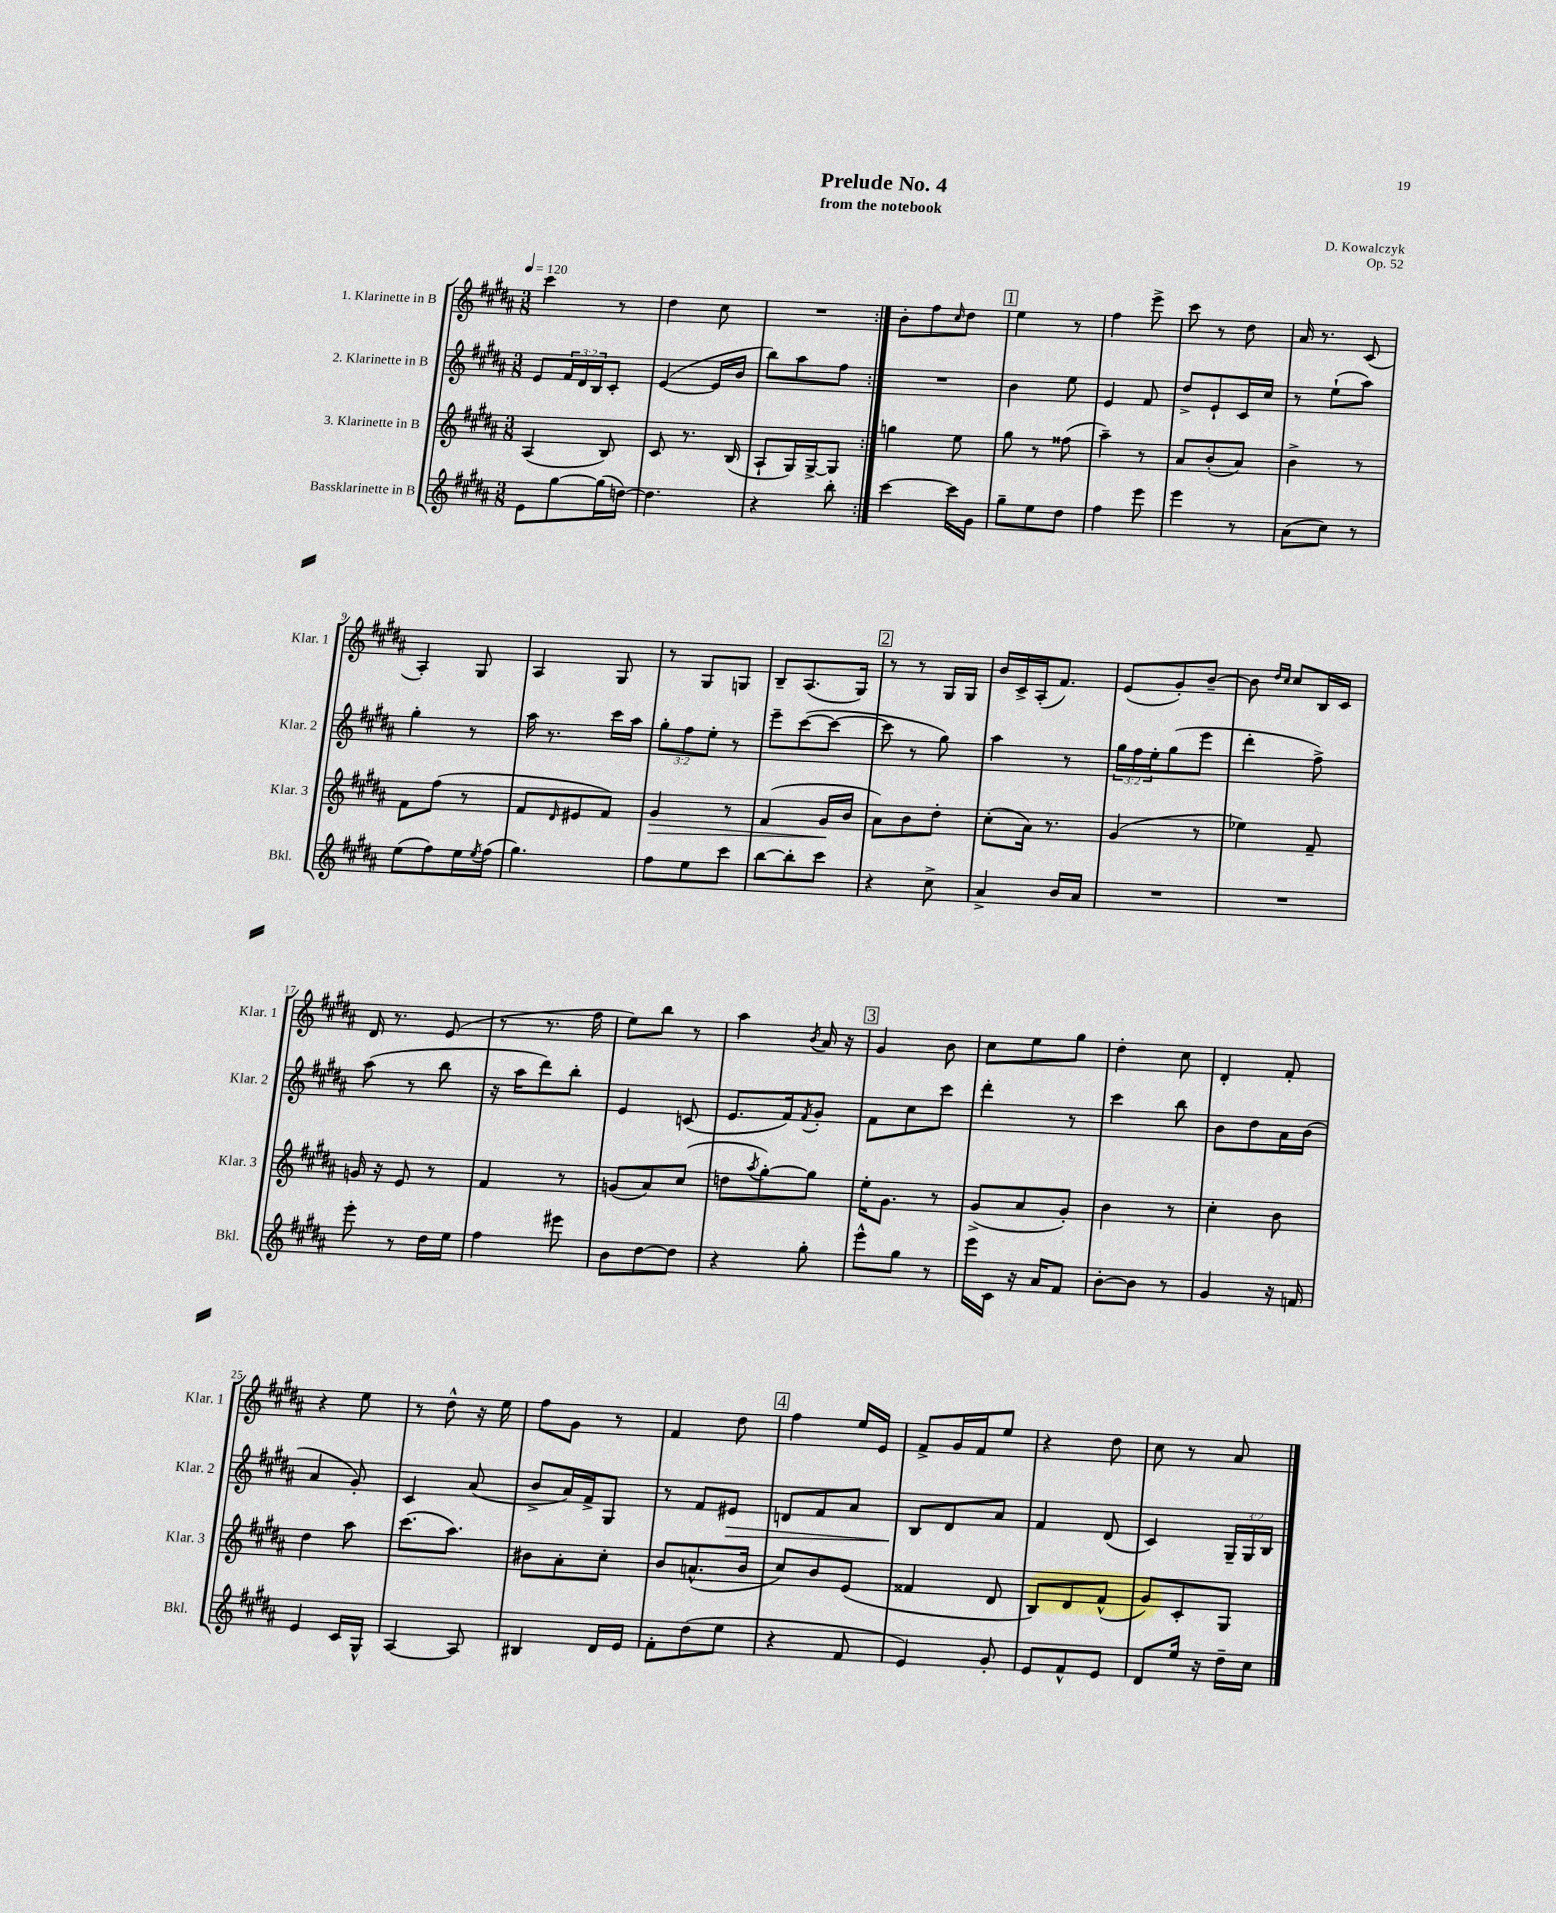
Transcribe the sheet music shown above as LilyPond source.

\header { title = "Prelude No. 4" composer = "D. Kowalczyk" subtitle = "from the notebook" opus = "Op. 52" }
<<
\new StaffGroup <<
\new Staff = "s0" \with { instrumentName = "1. Klarinette in B" shortInstrumentName = "Klar. 1" } {
    \clef treble \key b \major \numericTimeSignature \time 3/8 \tempo 4 = 120
    \repeat volta 2 { cis'''4 r8 |
    dis''4 cis''8 |
    R4. | }
    b'8-. fis''8 \grace { cis''16 } dis''8 |
    \mark \markup { \box "1" } e''4 r8 |
    fis''4 e'''8-> |
    cis'''8 r8 dis''8 |
    ais'16 r8. cis'8( |
    ais4-.) gis8 |
    ais4 gis8 |
    r8 gis8 g8 |
    b8-- ais8.( gis16) |
    \mark \markup { \box "2" } r8 r8 gis16 gis16 |
    b'16 cis'16-> ais16-.( fis'8.) |
    e'8( gis'8-.) b'8~-- |
    b'8 \grace { dis''16 cis''16 } cis''8 b16 cis'16 |
    dis'16 r8. e'8( |
    r8 r8. fis''16 |
    e''8) b''8 r8 |
    ais''4 \acciaccatura { b'8 } ais'16 r16 |
    \mark \markup { \box "3" } gis'4 b'8 |
    cis''8 e''8 gis''8 |
    dis''4-. cis''8 |
    dis'4-. fis'8-. |
    r4 e''8 |
    r8 dis''8-^ r16 e''16 |
    fis''8 gis'8 r8 |
    fis'4 dis''8 |
    \mark \markup { \box "4" } fis''4 e''16 e'16 |
    fis'8-> gis'16 fis'16 e''8 |
    r4 dis''8 |
    cis''8 r8 ais'8 \bar "|." |
}
\new Staff = "s1" \with { instrumentName = "2. Klarinette in B" shortInstrumentName = "Klar. 2" } {
    \clef treble \key b \major \numericTimeSignature \time 3/8 \override Staff.TupletNumber.text = #tuplet-number::calc-fraction-text
    \repeat volta 2 { e'8 \tuplet 3/2 { fis'16 dis'16 b16 } cis'8-. |
    e'4~( e'16 b'16 |
    b''8) ais''8 fis''8 | }
    R4. |
    \mark \markup { \box "1" } b'4 e''8 |
    e'4 fis'8 |
    dis''8-> e'8-! cis'16 cis''16 |
    r8 e''8-!( ais''8) |
    gis''4-. r8 |
    ais''16 r8. cis'''16 ais''16 |
    \tuplet 3/2 { gis''8-. fis''8 e''8-. } r8 |
    e'''8-- cis'''8~( cis'''8~ |
    \mark \markup { \box "2" } cis'''8 r8 gis''8) |
    ais''4 r8 |
    \tuplet 3/2 { gis''16 fis''16 e''16-. } gis''8( e'''8 |
    dis'''4-. fis''8->) |
    ais''8( r8 b''8 |
    r16 ais''16 dis'''8) b''8-. |
    e'4 c'8( |
    e'8. fis'16) \acciaccatura { fis'8 } gis'8-. |
    \mark \markup { \box "3" } fis'8 cis''8 cis'''8 |
    dis'''4-. r8 |
    cis'''4 b''8 |
    b'8 dis''8 ais'16 b'16( |
    ais'4 gis'8-.) |
    cis'4 ais'8( |
    b'8-> ais'16) fis'16-> gis8 |
    r8 fis'8 eis'8\> |
    \mark \markup { \box "4" } d'8 fis'8 ais'8 |
    b8\! dis'8 ais'8 |
    fis'4 dis'8( |
    cis'4) \tuplet 3/2 { gis16-- gis16 b16 } \bar "|." |
}
\new Staff = "s2" \with { instrumentName = "3. Klarinette in B" shortInstrumentName = "Klar. 3" } {
    \clef treble \key b \major \numericTimeSignature \time 3/8
    \repeat volta 2 { ais4( b8) |
    cis'8 r8. b16( |
    ais8-! gis16) gis16~-> gis8 | }
    g''4 e''8 |
    \mark \markup { \box "1" } gis''8 r8 fisis''8( |
    ais''4--) r8 |
    ais'8 b'8-.( ais'8) |
    b'4-> r8 |
    fis'8 fis''8( r8 |
    fis'8 \grace { dis'16 } eis'8 fis'8) |
    gis'4\> r8 |
    fis'4( gis'16\! b'16 |
    \mark \markup { \box "2" } ais'8) b'8 dis''8-. |
    cis''8-.( ais'16) r8. |
    gis'4( r8 |
    ees''4) fis'8-- |
    g'16 r16 e'8 r8 |
    fis'4 r8 |
    g'8( ais'8) cis''8( |
    d''8 \acciaccatura { ais''8 } gis''8~-.) gis''8 |
    \mark \markup { \box "3" } e''16-. gis'8. r8 |
    gis'8->( ais'8 gis'8-.) |
    b'4 r8 |
    cis''4-. b'8 |
    dis''4 ais''8 |
    cis'''8.( ais''8.) |
    bis'8 ais'8-. cis''8-. |
    b'8 a'8.-^( b'16 |
    \mark \markup { \box "4" } cis''8) b'8 e'8( |
    fisis'4 dis'8 |
    b8) dis'8 fis'8-^( |
    gis'8) cis'8-. gis8 \bar "|." |
}
\new Staff = "s3" \with { instrumentName = "Bassklarinette in B" shortInstrumentName = "Bkl." } {
    \clef treble \key b \major \numericTimeSignature \time 3/8
    \repeat volta 2 { e'8 gis''8~ gis''16( d''16~) |
    d''4. |
    r4 b''8-. | }
    cis'''4~ cis'''16 gis'16 |
    \mark \markup { \box "1" } gis''8-- e''8 dis''8 |
    fis''4 e'''8 |
    e'''4 r8 |
    ais'8( cis''8) r8 |
    e''8( fis''8) e''16 \acciaccatura { e''8 } fis''16( |
    gis''4.) |
    fis''8 e''8 cis'''8 |
    b''8~ b''8-. cis'''8 |
    \mark \markup { \box "2" } r4 cis''8-> |
    ais'4-> b'16 ais'16 |
    R4. |
    R4. |
    e'''8-. r8 dis''16 e''16 |
    fis''4 eis'''8 |
    b'8 dis''8~ dis''8 |
    r4 gis''8-. |
    \mark \markup { \box "3" } e'''8-^ gis''8 r8 |
    e'''16 cis'16 r16 ais'16 fis'8 |
    b'8~-. b'8 r8 |
    gis'4 r16 f'16 |
    e'4 cis'16 gis16-^ |
    ais4~ ais8 |
    bis4 dis'16 e'16 |
    fis'8-. dis''8( e''8 |
    \mark \markup { \box "4" } r4 fis'8 |
    e'4) gis'8-. |
    e'8 fis'8-^ e'8 |
    dis'8 e''16 r16 dis''16-- cis''16 \bar "|." |
}
>>
>>
